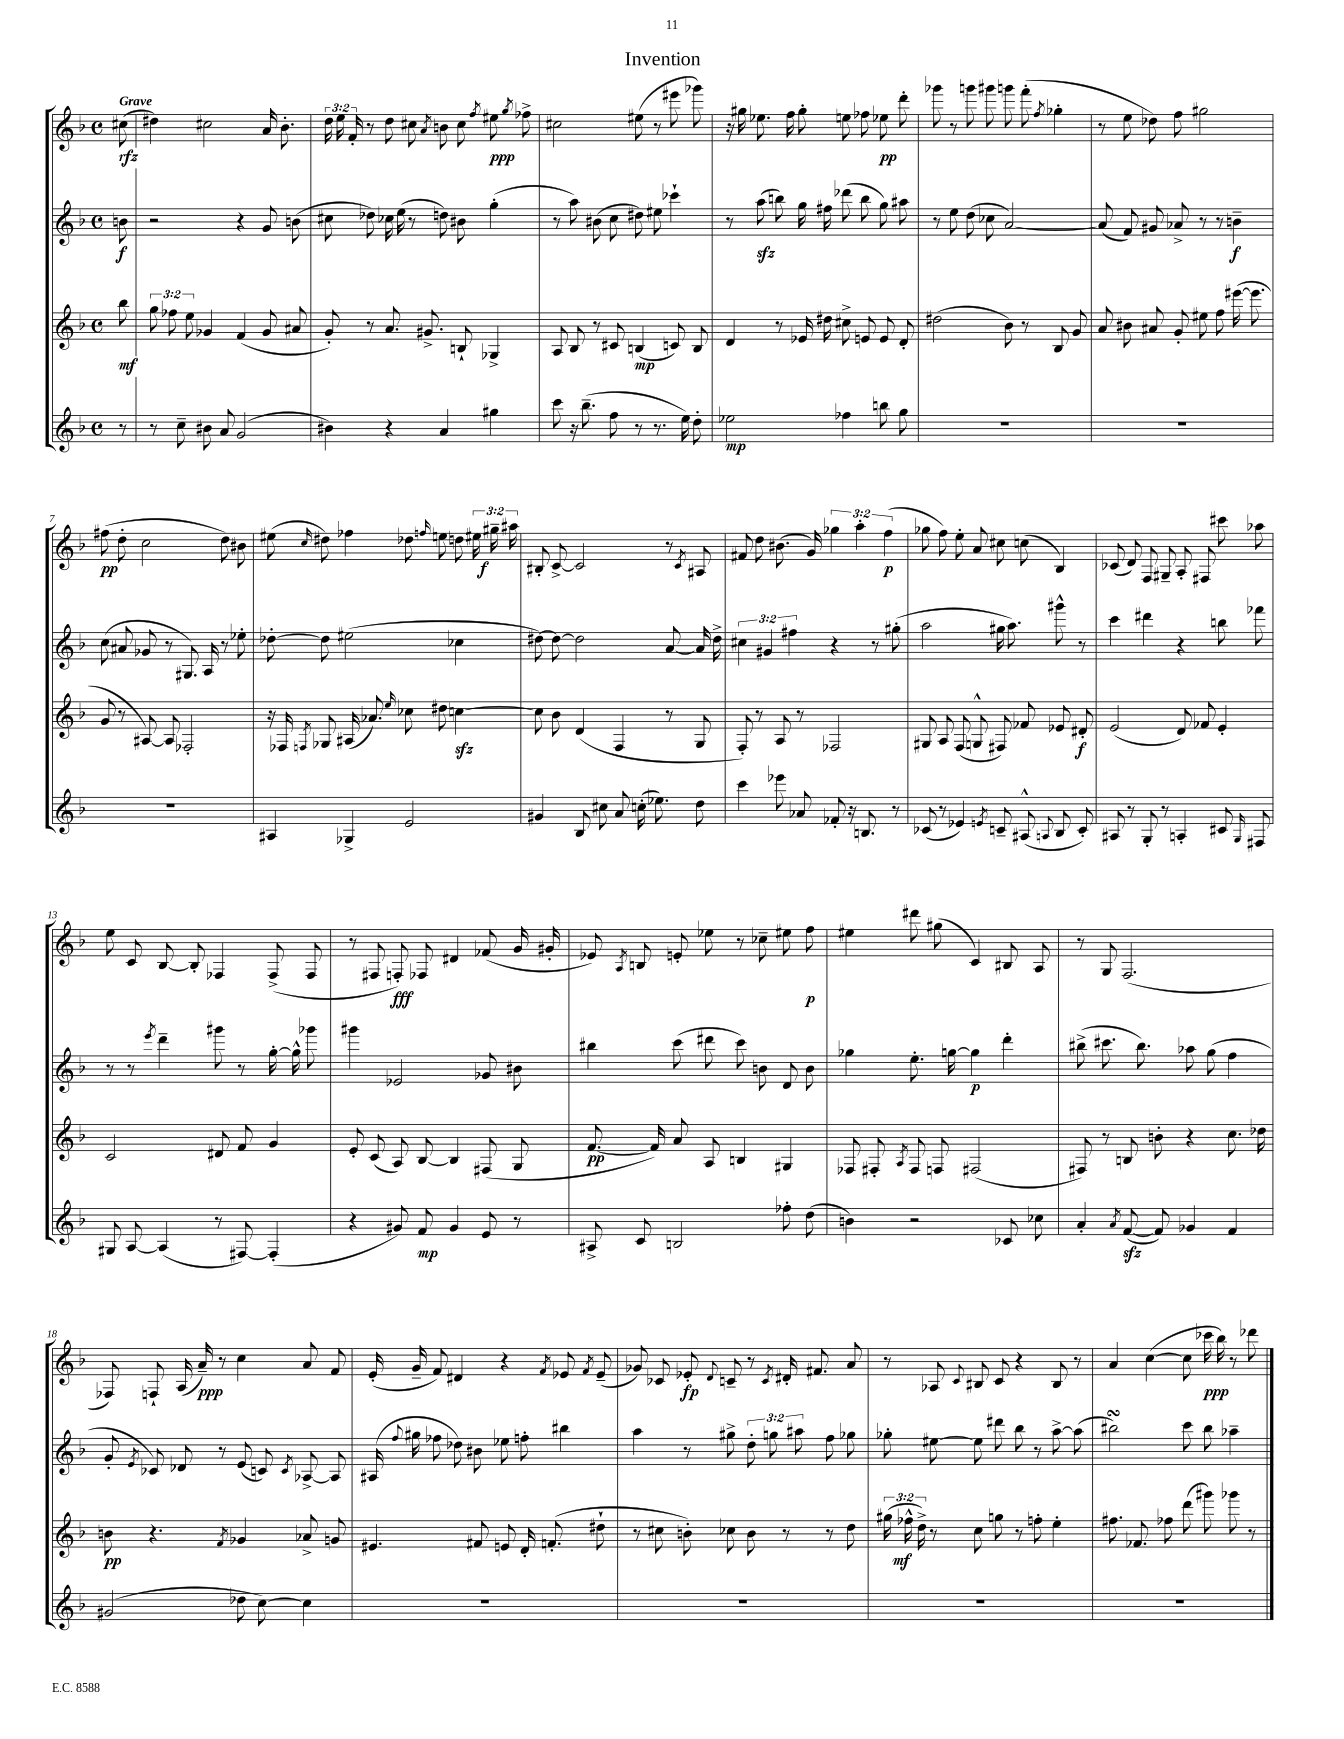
\header { title = "Invention" }
<<
\new StaffGroup <<
\new Staff = "s0" {
    \clef treble \key f \major \defaultTimeSignature \time 4/4 \override Staff.TupletNumber.text = #tuplet-number::calc-fraction-text \partial 8 \tempo "Grave"
    \autoBeamOff cis''8\rfz( |
    dis''4) cis''2 a'16 bes'8.-. |
    \tuplet 3/2 { d''16 e''16 f'16-. } r8 d''8 cis''8 \acciaccatura { a'8 } b'8 cis''8 \acciaccatura { f''8 } eis''8\ppp \acciaccatura { g''8 } fes''8-> |
    cis''2 eis''8( r8 eis'''8 ges'''8) |
    r16 gis''16 ees''8. f''16 gis''8-. e''8 fes''8 ees''8\pp d'''8-. |
    ges'''8 r8 g'''8 gis'''8 g'''8 f'''8-.( \acciaccatura { f''8 } ges''4-. |
    r8 e''8 des''8) f''8 gis''2 |
    fis''8\pp( d''8-. c''2 d''8) bis'8 |
    eis''8( \grace { c''16 } dis''8) fes''4 des''8 \grace { f''16 } e''8 d''8 \tuplet 3/2 { eis''16 gis''16--\f ais''16 } |
    bis8-. c'8~-> c'2 r8 \acciaccatura { c'8 } ais8 |
    fis'8 d''8 bis'8.( g'16) \tuplet 3/2 { ges''4 a''4-. f''4\p( } |
    ges''8 f''8) e''8-. a'8 cis''8 c''8( bes4) |
    ces'8( d'8) f8 gis8-- a8-. fis8 cis'''8 aes''8 |
    e''8 c'8 bes8~ bes8-. fes4 fes8->( fes8 |
    r8 fis8 f8-.\fff) fes8 dis'4 fes'8( g'16 gis'16-. |
    ees'8) \acciaccatura { a8 } b8 e'8-. ees''8 r8 ces''8-- eis''8 f''8\p |
    eis''4 dis'''8 gis''8( c'4) bis8 a8 |
    r8 g8 f2.( |
    fes8) f8-! a16( a'16--\ppp) r8 c''4 a'8 f'8 |
    e'16-.( g'16-- f'8) dis'4 r4 \acciaccatura { f'8 } ees'8 \acciaccatura { f'8 } ees'8--( |
    ges'8) ces'8 ees'8-.\fp \appoggiatura { d'8 } c'8-- r8 \acciaccatura { c'8 } dis'16-. fis'8. a'8 |
    r8 aes8 \appoggiatura { c'8 } bis8 c'8 r4 bis8 r8 |
    a'4 c''4~( c''8 ces'''16\ppp bes''16) r8 des'''8 \bar "|." |
}
\new Staff = "s1" {
    \clef treble \key f \major \defaultTimeSignature \time 4/4 \override Staff.TupletNumber.text = #tuplet-number::calc-fraction-text \partial 8
    \autoBeamOff b'8\f |
    r2 r4 g'8 b'8( |
    cis''8 des''8) ces''16 e''16( r8 d''8) bis'8 g''4-.( |
    r8 a''8) bis'8( c''8 dis''8) eis''8 ces'''4-! |
    r8 a''8\sfz( b''8) g''16 fis''16 des'''8( b''8 g''8) ais''8 |
    r8 e''8 d''8( ces''8 a'2~) |
    a'8( f'8) gis'8 aes'8-> r8 r8 b'4--\f |
    c''8( ais'8 ges'8 r8 gis8.) a16 r8 ees''8-. |
    des''8~-. des''8 eis''2( ces''4 |
    dis''8~) dis''8~ dis''2 a'8~ a'16 dis''16-> |
    \tuplet 3/2 { cis''4 gis'4 fis''4 } r4 r8 gis''8-.( |
    a''2 gis''16 a''8.) gis'''8-^ r8 |
    c'''4 dis'''4 r4 b''8 fes'''8 |
    r8 r8 \acciaccatura { e'''8 } d'''4-- gis'''8 r8 g''16~-. g''16-^ ges'''8 |
    gis'''4 ees'2 ges'8 bis'8 |
    bis''4 c'''8( dis'''8 c'''8) b'8 d'8 b'8 |
    ges''4 e''8.-. g''16~ g''4\p d'''4-. |
    bis''8->( cis'''8. bis''8.) aes''8 g''8( f''4 |
    g'8-. \acciaccatura { e'8 } ces'8) des'8 r8 e'8( c'8) \acciaccatura { c'8 } aes8~-> aes8 |
    ais16( \appoggiatura { f''8 } gis''16 fes''8 des''8) bis'8 ees''8 f''8-. bis''4 |
    a''4 r8 gis''8-> \tuplet 3/2 { d''8-. g''8 ais''8 } f''8 ges''8 |
    ges''8-. eis''8~ eis''8 dis'''8 bes''8 r8 a''8~-> a''8( |
    bis''2\turn) c'''8 bis''8 aes''4-- \bar "|." |
}
\new Staff = "s2" {
    \clef treble \key f \major \defaultTimeSignature \time 4/4 \override Staff.TupletNumber.text = #tuplet-number::calc-fraction-text \partial 8
    \autoBeamOff bes''8\mf |
    \tuplet 3/2 { g''8 fes''8 e''8 } ges'4 f'4( ges'8 ais'8 |
    g'8-.) r8 a'8. gis'8.-> b8-! ges4-> |
    a8 bes8 r8 cis'8 b4\mp( c'8) b8 |
    d'4 r8 ees'16 dis''16 cis''8-> e'8 e'8 d'8-. |
    dis''2( bes'8) r8 bes8 g'8 |
    a'8 bis'8 ais'8 g'8-. eis''8 f''8 eis'''16~( eis'''8. |
    g'8 r8 ais8~) ais8 fes2-. |
    r16 fes16 \acciaccatura { f8 } ges8 ais16( aes'8.) \grace { e''16 } ces''8 dis''8 c''4~\sfz |
    c''8 bes'8 d'4( f4 r8 g8 |
    f8-.) r8 a8 r8 fes2 |
    gis8 a8 f8( g8-^ fis8) fes'8 ees'8 dis'8-.\f |
    e'2( d'8) fes'8 e'4-. |
    c'2 dis'8 f'8 g'4 |
    e'8-. c'8( a8) bes8~ bes4 fis8( g8 |
    f'8.~\pp f'16) a'8 a8 b4 gis4 |
    fes8 fis8-. \acciaccatura { a8 } fis8 f8 fis2( |
    fis8) r8 b8 b'8-. r4 c''8. des''16 |
    b'8\pp r4. \acciaccatura { f'8 } ges'4 aes'8-> g'8 |
    eis'4. fis'8 e'8 d'16-. f'8.-.( dis''8-! |
    r8 cis''8 b'8-.) ces''8 b'8 r8 r8 d''8 |
    \tuplet 3/2 { gis''16( fes''16-^\mf d''16->) } r8 c''8 g''8 r8 f''8-. e''4-. |
    fis''8. fes'8. fes''8 d'''8( gis'''8) ges'''8 r8 \bar "|." |
}
\new Staff = "s3" {
    \clef treble \key f \major \defaultTimeSignature \time 4/4 \partial 8
    \autoBeamOff r8 |
    r8 c''8-- bis'8 a'8 g'2( |
    bis'4) r4 a'4 gis''4 |
    c'''8 r16 bes''8.--( f''8 r8 r8. e''16) d''8-. |
    ees''2\mp fes''4 b''8 g''8 |
    R1 |
    R1 |
    R1 |
    ais4 ges4-> e'2 |
    gis'4 bes8 cis''8 a'8 c''16-.( ees''8.) d''8 |
    c'''4 ees'''8 aes'8 fes'8-. r16 b8. r8 |
    ces'8( r8 ees'4) \acciaccatura { e'8 } c'8-- ais8-^( \appoggiatura { a8 } bes8 c'8-.) |
    ais8 r8 g8-. r8 a4-. cis'8 \grace { g16 } fis8 |
    gis8 a8~ a4( r8 fis8~) fis4-.( |
    r4 gis'8) f'8\mp gis'4 e'8 r8 |
    ais8-> c'8 b2 fes''8-. d''8( |
    b'4) r2 ces'8 ces''8 |
    a'4-. \acciaccatura { a'8 } f'8~\sfz( f'8) ges'4 f'4 |
    gis'2( des''8 c''8~) c''4 |
    R1 |
    R1 |
    R1 |
    R1 \bar "|." |
}
>>
>>
